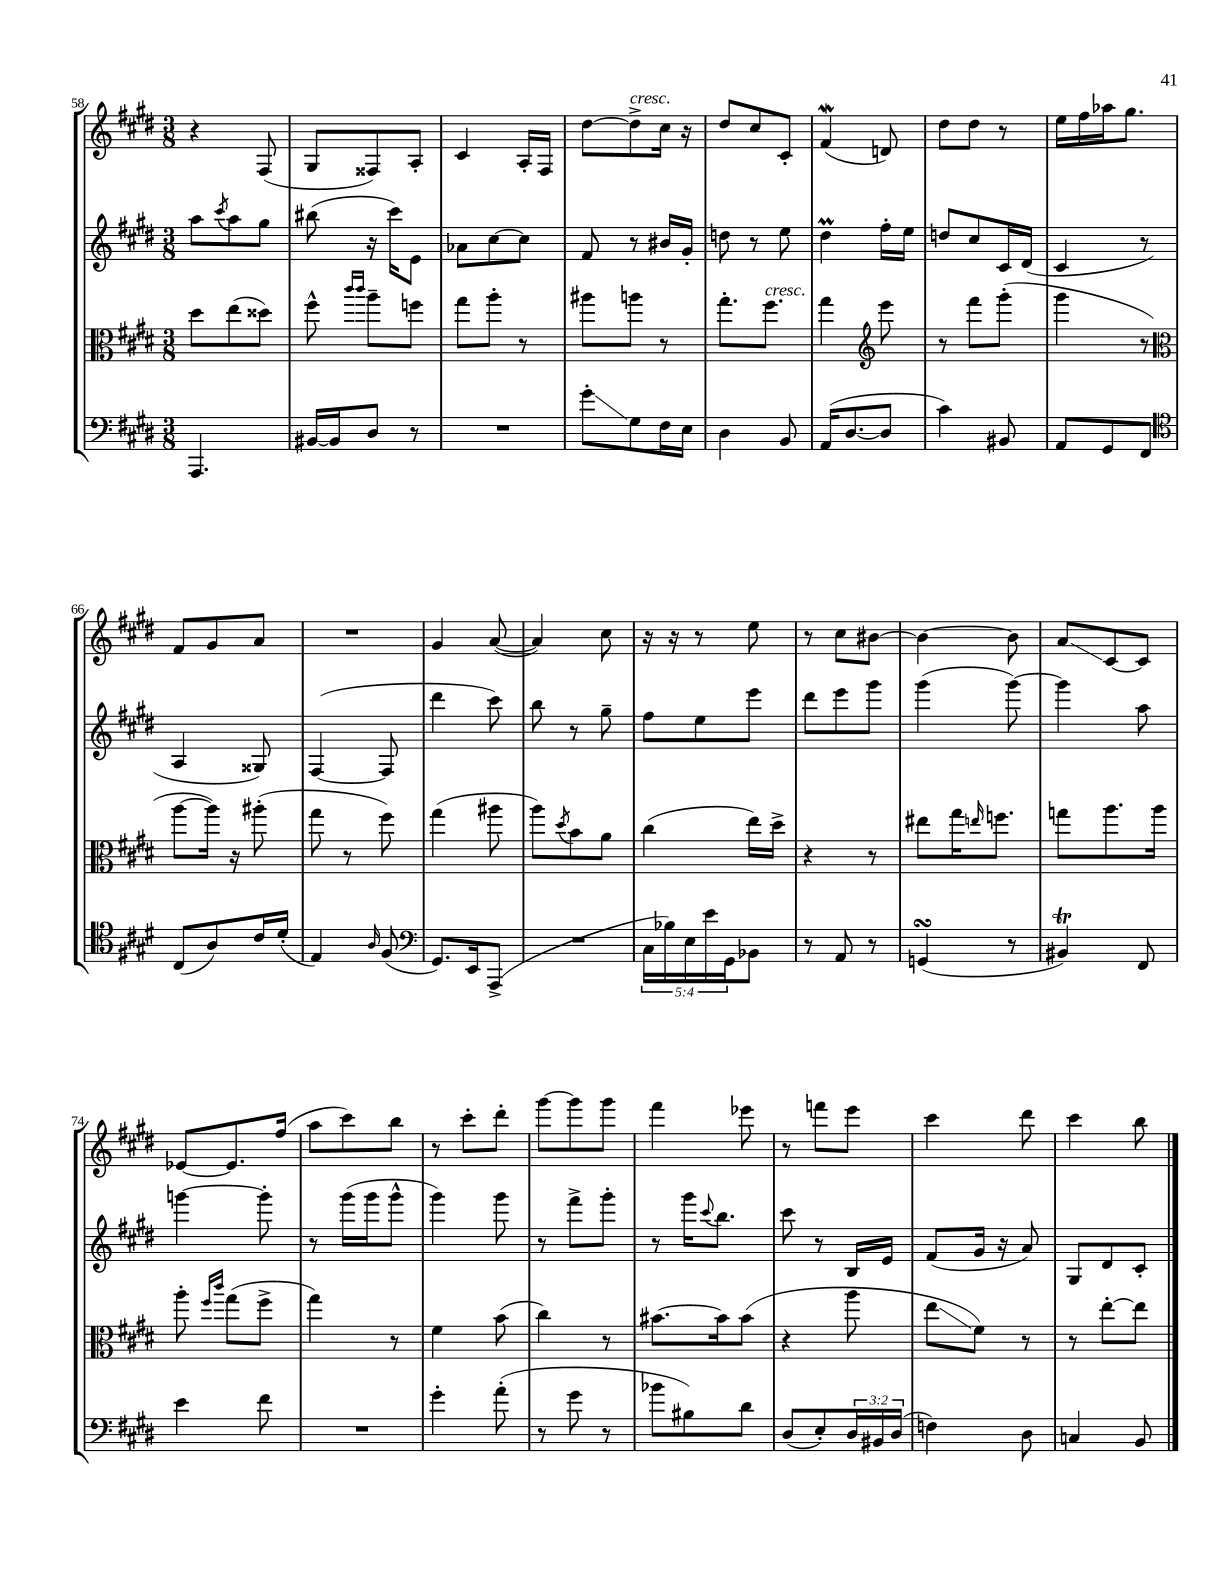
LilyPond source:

<<
\new StaffGroup <<
\new Staff = "s0" {
    \clef treble \key e \major \numericTimeSignature \time 3/8
    r4 fis8( |
    gis8 fisis8) a8-. |
    cis'4 a16-. fis16 |
    dis''8~ dis''8->^\markup { \italic "cresc." } cis''16 r16 |
    dis''8 cis''8 cis'8-. |
    fis'4\mordent( d'8) |
    dis''8 dis''8 r8 |
    e''16 fis''16 aes''16 gis''8. |
    fis'8 gis'8 a'8 |
    R4. |
    gis'4 a'8~( |
    a'4) cis''8 |
    r16 r16 r8 e''8 |
    r8 cis''8 bis'8~ |
    bis'4~ bis'8 |
    a'8\glissando cis'8~ cis'8 |
    ees'8~ ees'8. fis''16( |
    a''8 cis'''8) b''8 |
    r8 cis'''8-. dis'''8-. |
    gis'''8~ gis'''8 gis'''8 |
    fis'''4 ees'''8 |
    r8 f'''8 e'''8 |
    cis'''4 dis'''8 |
    cis'''4 b''8 \bar "|." |
}
\new Staff = "s1" {
    \clef treble \key e \major \numericTimeSignature \time 3/8
    a''8 \acciaccatura { cis'''8 } a''8 gis''8 |
    bis''8( r16 cis'''16) e'8 |
    aes'8 cis''8~ cis''8 |
    fis'8 r8 bis'16 gis'16-. |
    d''8 r8 e''8 |
    dis''4\prall fis''16-. e''16 |
    d''8 cis''8 cis'16 dis'16( |
    cis'4 r8 |
    a4 gisis8) |
    fis4~( fis8 |
    dis'''4 cis'''8) |
    b''8 r8 gis''8-- |
    fis''8 e''8 e'''8 |
    dis'''8 e'''8 gis'''8 |
    gis'''4( gis'''8~) |
    gis'''4 a''8 |
    g'''4~ g'''8-. |
    r8 gis'''16( gis'''16 gis'''8-^ |
    gis'''4) gis'''8 |
    r8 fis'''8-> gis'''8-. |
    r8 gis'''16 \appoggiatura { cis'''8 } b''8. |
    cis'''8 r8 b16 e'16 |
    fis'8( gis'16 r16 a'8) |
    gis8 dis'8 cis'8-. \bar "|." |
}
\new Staff = "s2" {
    \clef alto \key e \major \numericTimeSignature \time 3/8
    dis''8 e''8( disis''8) |
    fis''8-^ \grace { cis'''16 cis'''16 } a''8-- f''8 |
    gis''8 a''8-. r8 |
    ais''8 a''8 r8 |
    gis''8.-. fis''8.^\markup { \italic "cresc." } |
    gis''4 \clef treble e'''8 |
    r8 fis'''8 gis'''8-.( |
    gis'''4 r8 |
    \clef alto a''8~ a''16) r16 ais''8-.( |
    gis''8 r8 fis''8) |
    gis''4( ais''8 |
    a''8) \acciaccatura { dis''8 } b'8 a'8 |
    cis''4( e''16) dis''16-> |
    r4 r8 |
    eis''8 gis''16 \grace { e''16 } f''8. |
    g''8 a''8. a''16 |
    a''8-. \grace { fis''16 cis'''16 } gis''8( fis''8-> |
    gis''4) r8 |
    fis'4 b'8( |
    cis''4) r8 |
    bis'8.~ bis'16 bis'8( |
    r4 a''8 |
    e''8\glissando fis'8) r8 |
    r8 e''8~-. e''8 \bar "|." |
}
\new Staff = "s3" {
    \clef bass \key e \major \numericTimeSignature \time 3/8 \override Staff.TupletNumber.text = #tuplet-number::calc-fraction-text
    a,,4. |
    bis,16~ bis,16 dis8 r8 |
    R4. |
    gis'8-.\glissando gis8 fis16 e16 |
    dis4 b,8 |
    a,16( dis8.~ dis8 |
    cis'4) bis,8 |
    a,8 gis,8 fis,8 |
    \clef tenor cis8( a8) cis'16 dis'16-.( |
    e4) \grace { a16 } fis8( |
    \clef bass gis,8.) e,16 a,,8->( |
    R4. |
    \tuplet 5/4 { cis16 bes16) e16 e'16 gis,16 } bes,8 |
    r8 a,8 r8 |
    g,4\turn( r8 |
    bis,4\trill) fis,8 |
    e'4 fis'8 |
    R4. |
    gis'4-. a'8-.( |
    r8 gis'8 r8 |
    bes'8 bis8) dis'8 |
    dis8( e8-.) \tuplet 3/2 { dis16 bis,16 dis16( } |
    f4) dis8 |
    c4 b,8 \bar "|." |
}
>>
>>
\layout { \context { \Score currentBarNumber = #58 } }
